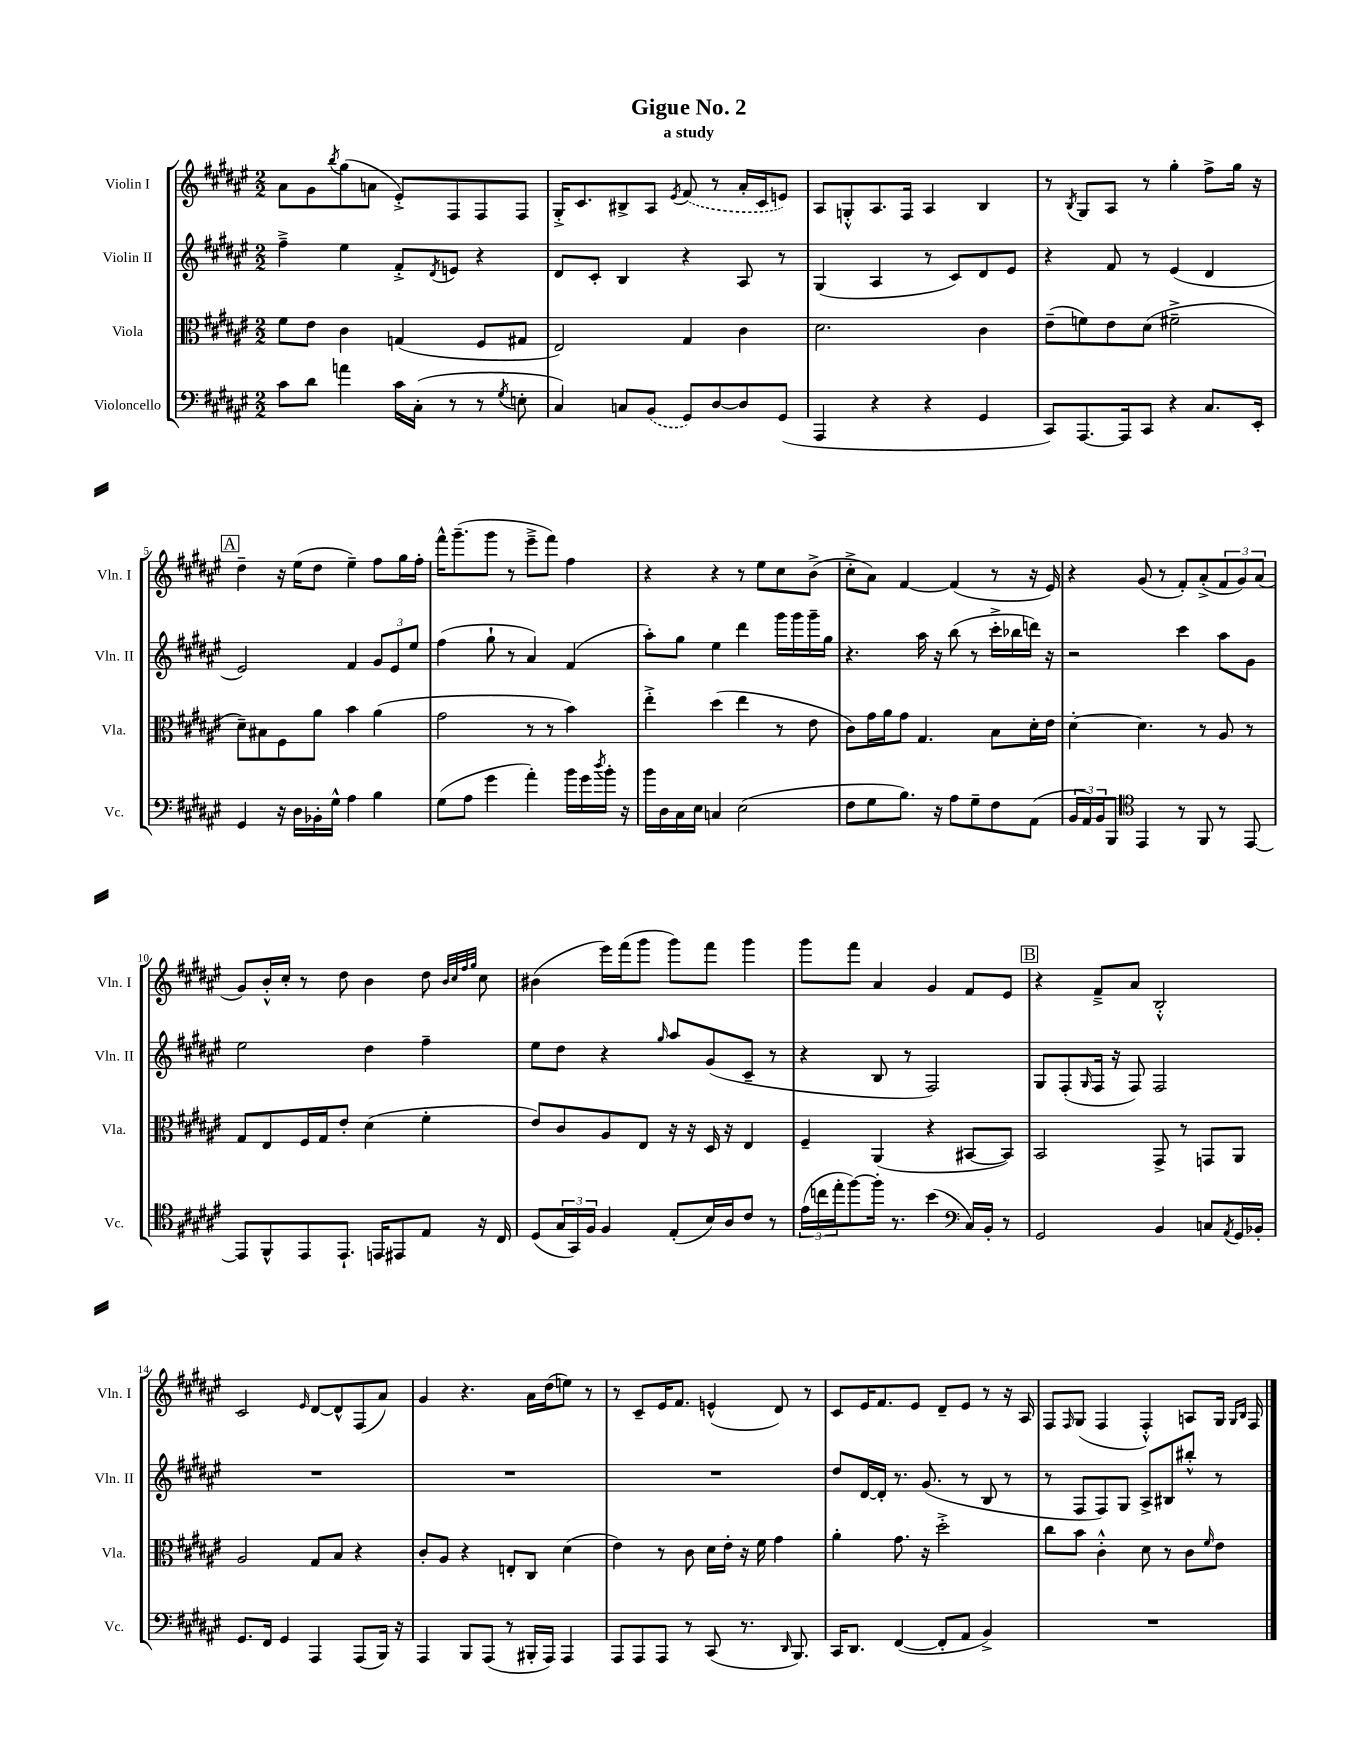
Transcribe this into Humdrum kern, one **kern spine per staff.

**kern	**kern	**kern	**kern
*staff4	*staff3	*staff2	*staff1
*clefF4	*clefC3	*clefG2	*clefG2
*k[f#c#g#d#a#e#]	*k[f#c#g#d#a#e#]	*k[f#c#g#d#a#e#]	*k[f#c#g#d#a#e#]
*M2/2	*M2/2	*M2/2	*M2/2
8c#\L	8f#\L	4ff#~^\	8a#\L
8d#\J	8e#\J	.	8g#\
.	.	.	8qbb/
4a\	4c#\	4ee#\	(8gg#\
.	.	.	8a\J
16c#\LL	(4G/	8f#'^/L	8e#'^/L)
(16C#'\JJ	.	.	.
.	.	8qd#/	.
8r	.	8e/J	8F#/
8r	8F#/L	4r	8F#/
8qG#/	.	.	.
8E'\	8G#/J	.	8F#/J
=	=	=	=
4C#/)	2E#/)	8d#/L	16G#'^/LK
.	.	.	8.c#/
.	.	8c#'/J	.
8C/L	.	4B/	8B#^/
(8BB/J	.	.	8A#/J
.	.	.	8qe#/
8GG#/L)	4G#/	4r	(8f#/
[8D#/	.	.	8r
8D#/]	4c#\	8A#/	16a#'/LL
.	.	.	16c#/J
(8GG#/J	.	8r	8e/J)
=	=	=	=
4AAA#/	2.d#\	(4G#/	8A#/L
.	.	.	8G'^^/
4r	.	4A#/	8.A#/
.	.	.	16F#/Jk
4r	.	8r	4A#/
.	.	8c#/L)	.
4GG#/	4c#\	8d#/	4B/
.	.	8e#/J	.
=	=	=	=
8CC#/L)	(8e#~\L	4r	8r
.	.	.	8qB/
[8.AAA#/	8f\)	.	8G#/L
.	8e#\	8f#/	8A#/J
16AAA#/]k	.	.	.
8CC#/J	(8d#\J	8r	8r
4r	2f#~^\	(4e#/	4gg#'\
8.C#/L	.	4d#/	8ff#^\L
.	.	.	16gg#\Jk
16EE#'/Jk	.	.	16r
=	=	=	=
4GG#/	8d#~\L)	2e#/)	4dd#~\
.	8B#\	.	.
16r	8F#\	.	16r
16D#\LL	.	.	(16ee#\LK
16BB-'\	8a#\J	.	8dd#\J
16G#^^\JJ	.	.	.
4A#\	4b\	4f#/	4ee#~\)
4B\	(4a#\	12g#/L	8ff#\L
.	.	12e#/	.
.	.	.	16gg#\L
.	.	12ee#/J	.
.	.	.	16ff#'\JJ
=	=	=	=
(8G#\L	2g#\	(4ff#\	16fff#^^\LK
.	.	.	(8.ggg#~\
8A#\J	.	.	.
4g#\	.	8gg#`\	8ggg#\J
.	.	8r	8r
4a#'\)	8r	4a#/)	8eee#~^\L
.	8r	.	8fff#\J)
16b\LL	4b\)	(4f#/	4ff#\
16g#\	.	.	.
8qdd#/	.	.	.
16b'\JJ	.	.	.
16r	.	.	.
=	=	=	=
16b\LL	4ee#'^\	8aa#'\L)	4r
16D#\	.	.	.
16C#\	.	8gg#\J	.
16E#\JJ	.	.	.
4C/	(4dd#\	4ee#\	4r
(2E#\	4ee#\	4ddd#\	8r
.	.	.	8ee#\L
.	8r	16ggg#\LL	8cc#\
.	.	16ggg#\	.
.	8e#\	16ggg#~\	(8b^\J
.	.	16gg#\JJ	.
=	=	=	=
8F#\L	8c#\L)	4.r	8cc#'^\L
8G#\	16g#\L	.	8a#\J)
.	16a#\J	.	.
8.B\J)	8g#\J	.	[4f#/
.	4.G#/	16aa#\	.
16r	.	16r	.
8A#\L	.	(8bb\	(4f#/]
8G#~\	.	8r	.
8F#\	8B\L	16ccc#'^\LL	8r
.	.	16bb-\	.
(8AA#\J	16d#'\L	16ddd\JJ)	16r
.	16e#\JJ	16r	16e#/)
=	=	=	=
24BB/LL	[4d#'\	2r	4r
24AA#/)	.	.	.
24BB/J	.	.	.
8BBB/J	.	.	.
*clefC4	*	*	*
4EE#/	4.d#\]	.	(8g#/
.	.	.	8r
8r	.	4ccc#\	8f#'/L)
8FF#/	8r	.	(8a#'^/
8r	8A#/	8aa#\L	12f#/
.	.	.	12g#/)
[8EE#/	8r	8g#\J	.
.	.	.	(12a#/J
=	=	=	=
8EE#/]L	8G#/L	2ee#\	8g#/L)
8FF#^^/	8E#/	.	16b'^^/L
.	.	.	16cc#'/JJ
8EE#/	16F#/L	.	8r
.	16G#/J	.	.
8.EE#`/J	8e#'/J	.	8dd#\
.	(4d#\	4dd#\	4b\
16EE/LK	.	.	.
8EE#/	.	.	.
8E#/J	4f#'\	4ff#~\	8dd#\
.	.	.	32qqb/LLL
.	.	.	32qqcc#/
.	.	.	32qqff#/
.	.	.	32qqgg#/JJJ
16r	.	.	8cc#\
16C#/	.	.	.
=	=	=	=
(8D#/L	8e#/L)	8ee#\L	(4b#\
24G#/L	8c#/	8dd#\J	.
24GG#/)	.	.	.
24F#/JJ	.	.	.
4F#/	8A#/	4r	16eee#\LL)
.	.	.	(16fff#\J
.	8E#/J	.	8ggg#\J
.	.	16qqgg#/	.
(8E#'/L	16r	8aa#/L	8ggg#\L)
.	16r	.	.
16B/L)	16D#/	(8g#/	8fff#\J
16A#/J	16r	.	.
8c#/J	4E#/	8c#~/J	4ggg#\
8r	.	8r	.
=	=	=	=
(24e#\LL	4F#~/	4r	8ggg#\L
24cc\	.	.	.
24ee#'\J	.	.	.
[8ff#\)	.	.	8fff#\J
16ff#'\]Jk	(4AA#/	8B/	4a#/
8.r	.	.	.
.	.	8r	.
(4b\	4r	2F#/)	4g#/
*clefF4	*	*	*
16C#/LL)	[8BB#/L	.	8f#/L
16BB'/JJ	.	.	.
8r	8BB#/]J)	.	8e#/J
=	=	=	=
2GG#/	2BB/	8G#/L	4r
.	.	(8F#'/	.
.	.	16qqG#/	.
.	.	16F#/Jk	8f#~^/L
.	.	16r	.
.	.	8F#/)	8a#/J
4BB/	8GG#^/	2F#/	2B'^^/
.	8r	.	.
8C/L	8GG/L	.	.
8qAA#/	.	.	.
16GG#/L	8AA#/J	.	.
16BB-'/JJ	.	.	.
=	=	=	=
8.GG#/L	2A#/	1r	2c#/
16FF#/Jk	.	.	.
4GG#/	.	.	.
.	.	.	16qqe#/
4AAA#/	8G#/L	.	[8d#/L
.	8B/J	.	8d#^^/]
(8AAA#/L	4r	.	(8F#/
16BBB/Jk)	.	.	8a#/J)
16r	.	.	.
=	=	=	=
4AAA#/	8c#'/L	1r	4g#/
.	8A#/J	.	.
8BBB/L	4r	.	4.r
(8AAA#/J	.	.	.
8r	8E'/L	.	.
16BBB#'/LL	8C#/J	.	16a#\LL
16AAA#/JJ)	.	.	(16dd#\J
4AAA#/	(4d#\	.	8ee\J)
.	.	.	8r
=	=	=	=
8AAA#/L	4e#\)	1r	8r
8AAA#/	.	.	8c#~/L
8AAA#/J	8r	.	16e#/K
.	.	.	8.f#/J
8r	8c#\	.	.
(8CC#/	16d#\LL	.	(4e^^/
.	16e#'\JJ	.	.
8.r	16r	.	.
.	16f#\	.	.
.	4g#\	.	8d#/)
16qqDD#/	.	.	.
8.BBB/)	.	.	.
.	.	.	8r
=	=	=	=
16CC#/LK	4a#'\	8dd#/L	8c#/L
8.DD#/J	.	.	.
.	.	[16d#/L	16e#/K
.	.	16d#'/]JJ	8.f#/
([4FF#/	8.g#\	8.r	.
.	.	.	8e#/J
.	16r	(8.g#/	.
8FF#'/]L	2dd#'^\	.	8d#~/L
8AA#/J	.	8r	8e#/J
4BB^/)	.	8B/	8r
.	.	8r	16r
.	.	.	16A#/
=	=	=	=
1r	8cc#\L	8r	8F#/L
.	.	.	16qqF#/
.	8b\J	8F#/L	(8G#/J
.	4c#'^^\	8F#/)	4F#/
.	.	8G#/J	.
.	8d#\	8A#^/L	4F#'^^/)
.	8r	8B#/	.
.	8c#\L	8bb#'^^/J	8A/L
.	16qqf#/	.	.
.	8e#\J	8r	16G#/Jk
.	.	.	16qqG#/LL
.	.	.	16qqB/JJ
.	.	.	16F#/
==	==	==	==
*-	*-	*-	*-
